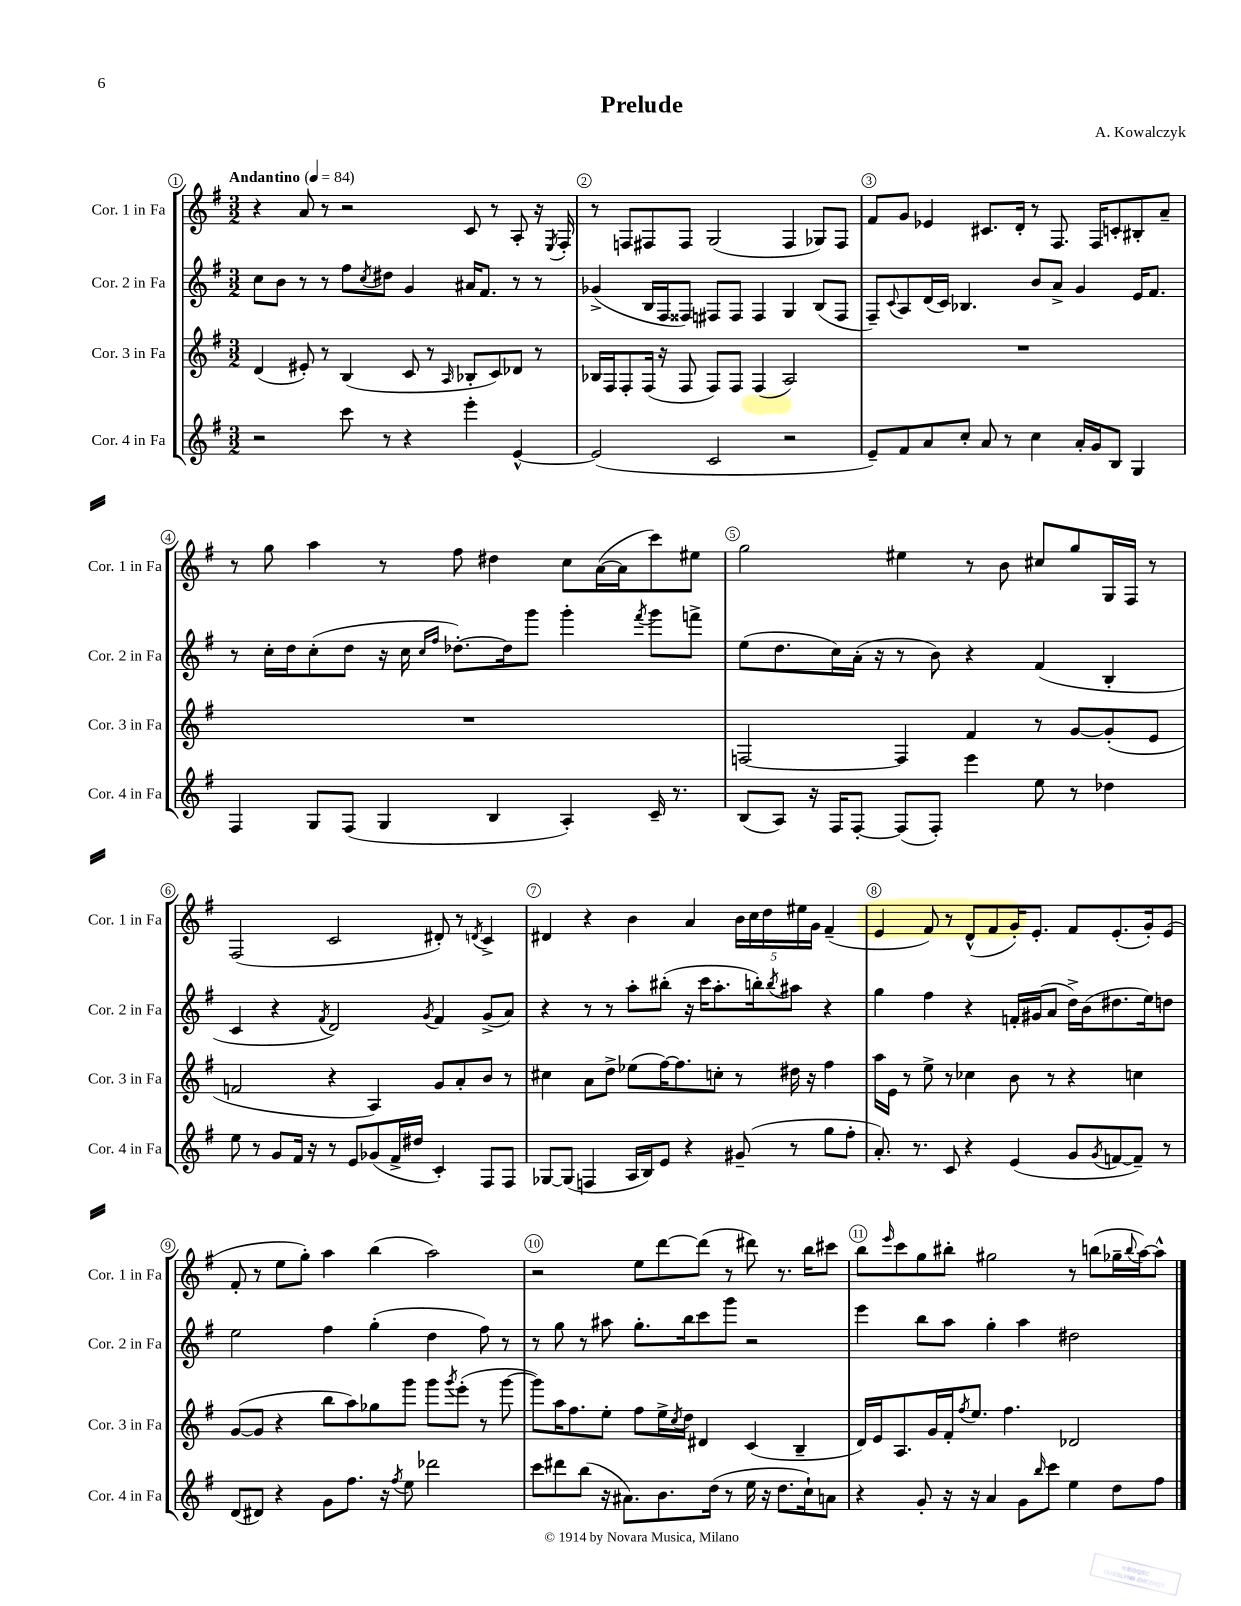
\header { title = "Prelude" composer = "A. Kowalczyk" }
<<
\new StaffGroup <<
\new Staff = "s0" \with { instrumentName = "Cor. 1 in Fa" shortInstrumentName = "Cor. 1 in Fa" } {
    \clef treble \key g \major \numericTimeSignature \time 3/2 \tempo "Andantino" 4 = 84
    r4 a'8 r8 r2 c'8 r8 a8-. r16 \acciaccatura { e8 } fis16-. |
    r8 f8 fis8 fis8 g2( fis4 ges8) fis8 |
    fis'8 g'8 ees'4 cis'8. d'16-. r8 fis8. fis16 c'8-. bis8-. a'8-- |
    r8 g''8 a''4 r8 fis''8 dis''4 c''8 a'16~( a'16 c'''8) eis''8 |
    g''2 eis''4 r8 b'8 cis''8 g''8 g16 fis16 r8 |
    fis2( c'2 dis'8-.) r8 \acciaccatura { d'8 } c'4-> |
    dis'4 r4 b'4 a'4 \tuplet 5/4 { b'16 c''16 d''16 eis''16 g'16 } fis'4--( |
    e'4 fis'8) r8 d'8-^( fis'8 g'16-.) e'8.-. fis'8 e'8.-.( g'16-.) e'8( |
    fis'8-. r8 e''8 g''8-.) a''4 b''4( a''2) |
    r2 e''8 d'''8~ d'''8( r8 dis'''8) r8. b''16 cis'''8 |
    b''8 \grace { e'''16 } c'''8 g''8 bis''8-. gis''2 r8 b''8( ges''16-- \appoggiatura { b''8 } a''16~) a''8-^ \bar "|." |
}
\new Staff = "s1" \with { instrumentName = "Cor. 2 in Fa" shortInstrumentName = "Cor. 2 in Fa" } {
    \clef treble \key g \major \numericTimeSignature \time 3/2
    c''8 b'8 r8 r8 fis''8 \acciaccatura { c''8 } dis''8 g'4 ais'16 fis'8. r8 r8 |
    ges'4->( b16 fis16 fisis8) fis8 fis8 fis4 g4 b8( fis8 |
    fis8--) \appoggiatura { c'8 } a8 d'16( c'16) bes4. b'8 a'8-> g'4 e'16 fis'8. |
    r8 c''16-. d''16 c''8-.( d''8 r16 c''16 \grace { c''16 fis''16 } des''8.~-.) des''16 g'''8 g'''4-. \acciaccatura { fis'''8 } g'''8 f'''8-> |
    e''8( d''8. c''16) a'16-.( r16 r8 b'8) r4 fis'4( b4-. |
    c'4 r4 \acciaccatura { fis'8 } d'2) \acciaccatura { g'8 } fis'4 g'8->( a'8) |
    r4 r8 r8 a''8-. bis''8-.( r16 c'''16 a''8.-. b''16-.) \acciaccatura { b''8 } ais''8 r4 |
    g''4 fis''4 r4 f'16-. gis'16( a'8 d''16->) b'16( dis''8. e''16) d''8 |
    e''2 fis''4 g''4-.( d''4 fis''8) r8 |
    r8 g''8 r8 ais''8 g''8.-. b''16 c'''8 g'''8 r2 |
    e'''4 b''8 a''8 g''4-. a''4 dis''2 \bar "|." |
}
\new Staff = "s2" \with { instrumentName = "Cor. 3 in Fa" shortInstrumentName = "Cor. 3 in Fa" } {
    \clef treble \key g \major \numericTimeSignature \time 3/2
    d'4( eis'8-.) r8 b4( c'8 r8 \grace { a16 } bes8-. c'8) des'8 r8 |
    bes16 fis16 fis8-. fis16( r16 fis8 fis8) fis8 fis4( a2) |
    R1. |
    R1. |
    f2~ f4 fis'4 r8 g'8~ g'8-.( e'8 |
    f'2 r4 a4) g'8 a'8-. b'8 r8 |
    cis''4 a'8 d''8-> ees''8( fis''16~) fis''8. c''8-. r8 dis''16 r16 fis''4 |
    a''16 e'16 r8 e''8-> r8 ces''4 b'8 r8 r4 c''4 |
    g'8~( g'8 r4 b''8 a''8) ges''8 g'''8 g'''8 \acciaccatura { g'''8 } e'''8-.( r8 g'''8~ |
    g'''8) a''16 fis''8. e''8-. fis''8 e''16-> \acciaccatura { c''8 } d''16 dis'4 c'4( b4-- |
    d'16) e'16 a8. g'16 fis'16-. \acciaccatura { fis''8 } e''8. fis''4. des'2 \bar "|." |
}
\new Staff = "s3" \with { instrumentName = "Cor. 4 in Fa" shortInstrumentName = "Cor. 4 in Fa" } {
    \clef treble \key g \major \numericTimeSignature \time 3/2
    r2 c'''8 r8 r4 e'''4-. e'4~-^ |
    e'2( c'2 r2 |
    e'8--) fis'8 a'8 c''8-. a'8 r8 c''4 a'16-. g'16 b8 g4 |
    fis4 g8 fis8( g4 b4 a4-.) c'16-- r8. |
    b8( a8) r16 fis16 fis8~-. fis8( fis8-.) e'''4 e''8 r8 des''4 |
    e''8 r8 g'8 fis'16 r16 r8 e'8 ges'8( fis'16-> dis''16 c'4-.) fis8 fis8 |
    ges8~ ges8( f4 a16 b16) e'8 r4 gis'8--( r8 g''8 fis''8-. |
    a'8.-.) r8. c'8 r4 e'4( g'8 \acciaccatura { g'8 } f'8~ f'8--) r8 |
    d'8( dis'8) r4 g'8 fis''8. r16 \acciaccatura { fis''8 } e''8 des'''2 |
    c'''8 dis'''8 b''8( r16 ais'8.) b'8. d''16( r8 e''16 r16 d''8. c''16-!) a'8 |
    r4 g'8-. r16 r16 a'4 g'8 \grace { b''16 } c'''8 e''4 d''8 fis''8 \bar "|." |
}
>>
>>
\layout { \context { \Score \override BarNumber.break-visibility = ##(#f #t #t) barNumberVisibility = #all-bar-numbers-visible \override BarNumber.stencil = #(make-stencil-circler 0.1 0.3 ly:text-interface::print) } }
